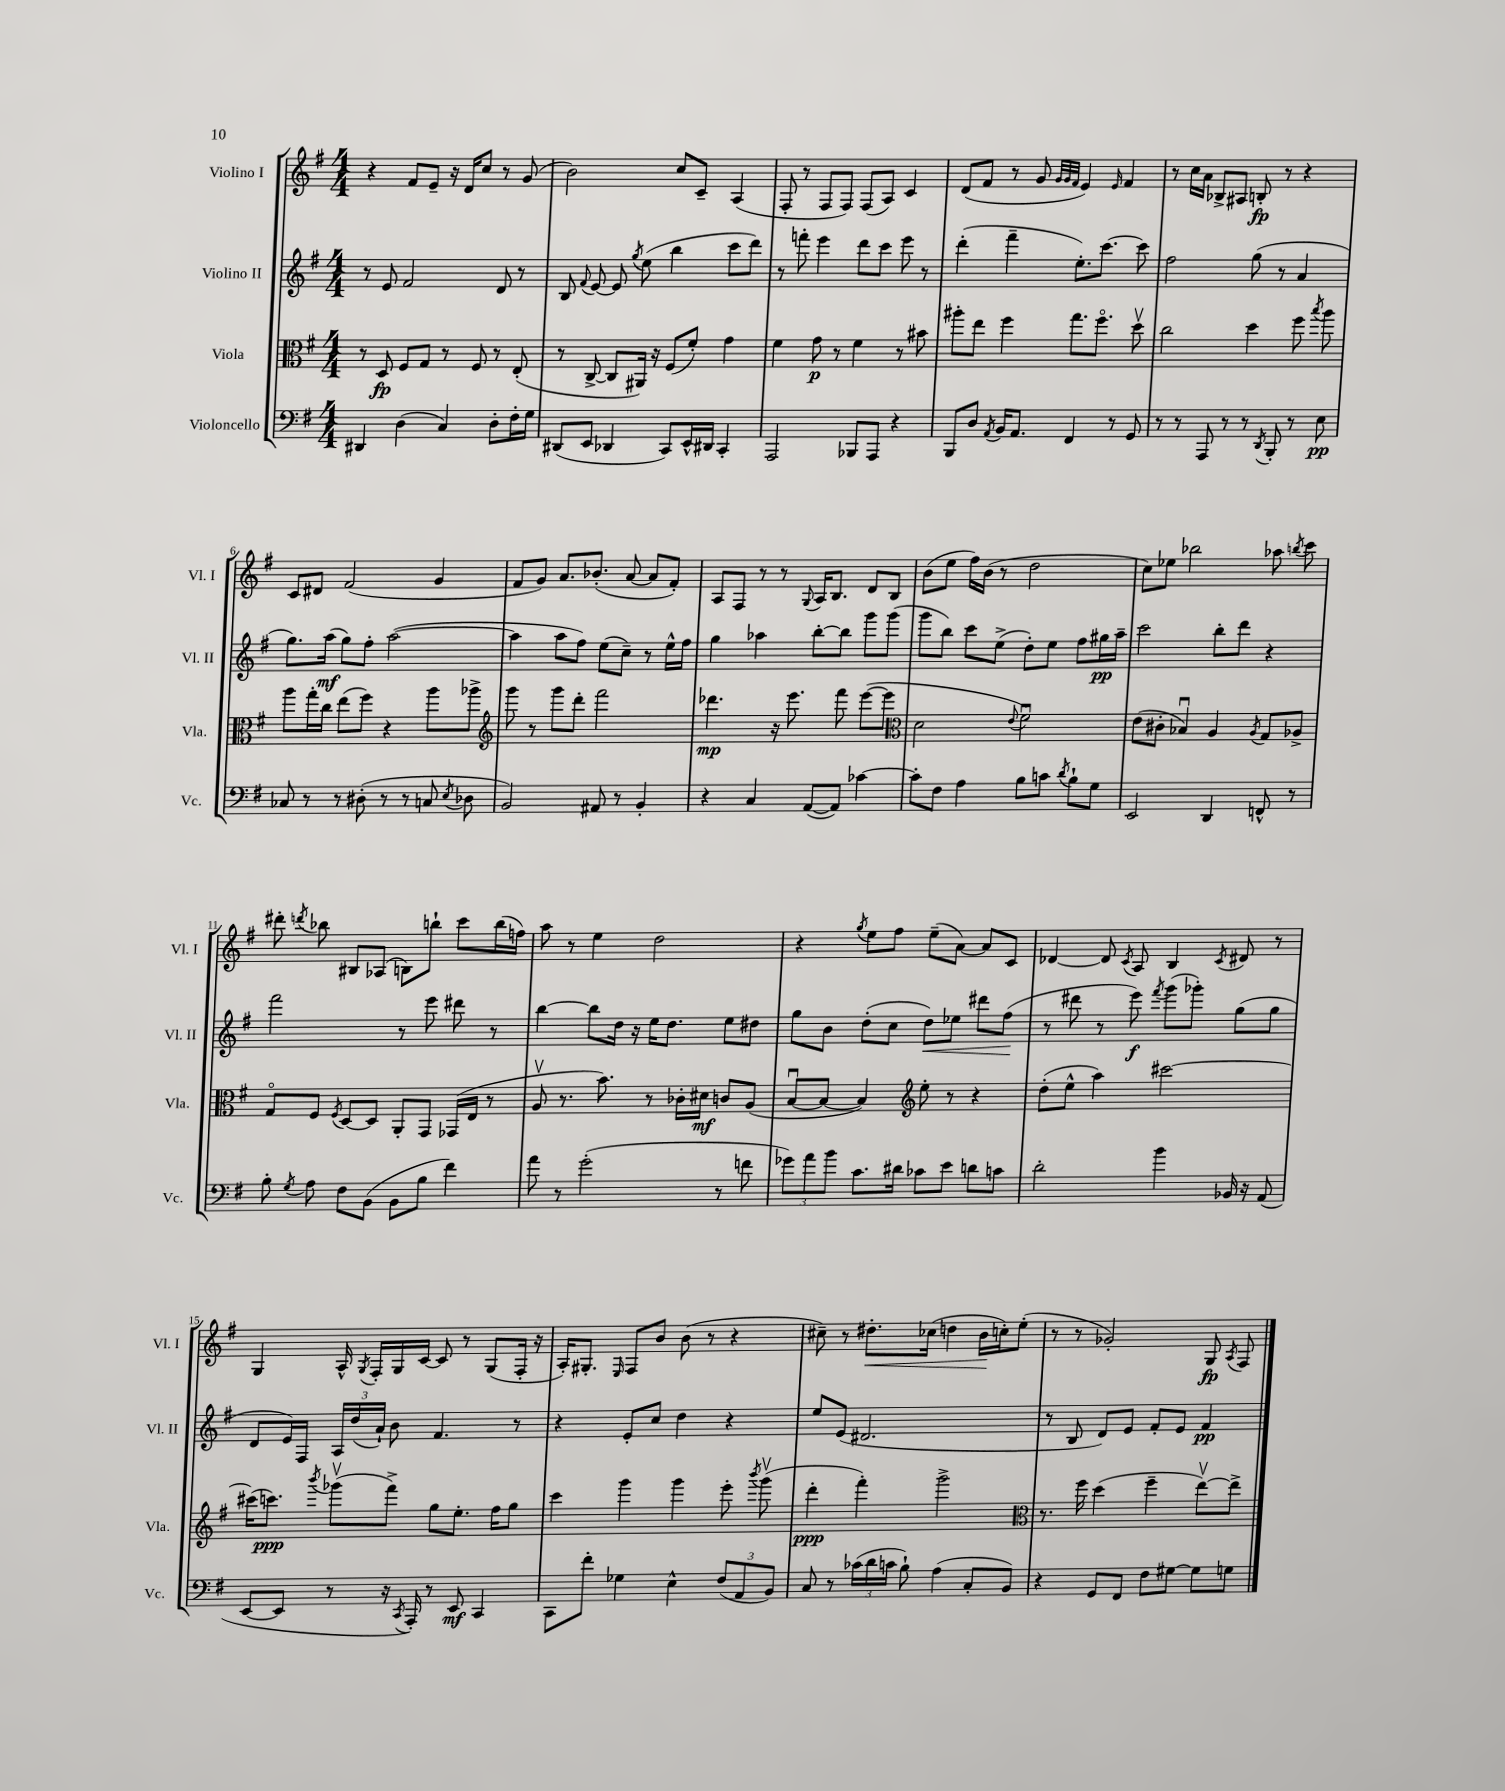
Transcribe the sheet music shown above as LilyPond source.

<<
\new StaffGroup <<
\new Staff = "s0" \with { instrumentName = "Violino I" shortInstrumentName = "Vl. I" } {
    \clef treble \key g \major \numericTimeSignature \time 4/4
    \autoBeamOff r4 fis'8[ e'8]-- r16 d'16[ c''8] r8 g'8( |
    b'2) c''8[ c'8]-- a4( |
    fis8-. r8 fis8[ fis8]) fis8[( a8]) c'4 |
    d'8[( fis'8] r8 g'8 \grace { g'32[ g'32 fis'32] } e'4) \grace { e'16 } fis'4 |
    r8 c''16[ a'16] bes8[-> ais8] b8-.\fp r8 r4 |
    c'8[ dis'8] fis'2( g'4 |
    fis'8[ g'8]) a'8.[ bes'8.]-.( a'8~ a'8[ fis'8]-.) |
    a8[ fis8] r8 r8 \appoggiatura { g8 } a16[ b8.] d'8[ b8] |
    b'8[( e''8] fis''16[) b'16]( r8 d''2 |
    c''8[) ees''8] bes''2 aes''8 \acciaccatura { b''8 } c'''8 |
    dis'''8-. \acciaccatura { d'''8 } bes''8 bis8[ aes8]( b8[) b''8]-! c'''8[ b''16( f''16]) |
    a''8 r8 e''4 d''2 |
    r4 \acciaccatura { g''8 } e''8[ fis''8] e''8[--( a'8]~) a'8[ c'8] |
    des'4~ des'8 \acciaccatura { c'8 } a8 b4 \acciaccatura { c'8 } dis'8 r8 |
    g4 a16-^ \acciaccatura { g8 } fis16[-. g16 c'16]~ c'8 r8 g8[( fis16]-. r16 |
    a16[-.) gis8.]-. \grace { e16 } fis8[ b'8] b'8( r8 r4 |
    cis''8--) r8 dis''8.[-.\< ces''16]( d''4 b'16[\! c''16-.) e''8]-.( |
    r8 r8 ges'2-.) g8\fp \acciaccatura { a8 } fis8 \bar "|." |
}
\new Staff = "s1" \with { instrumentName = "Violino II" shortInstrumentName = "Vl. II" } {
    \clef treble \key g \major \numericTimeSignature \time 4/4
    \autoBeamOff r8 e'8 fis'2 d'8 r8 |
    b8 \appoggiatura { fis'8 } e'8~ e'8 \acciaccatura { g''8 } e''8( b''4 c'''8[ d'''8]) |
    r8 f'''8-. e'''4 d'''8[ c'''8] e'''8 r8 |
    d'''4-.( fis'''4-- e''8.[-.) c'''8.]~ c'''8 |
    fis''2 g''8( r8 a'4 |
    g''8.[) a''16]\mf( g''8[) fis''8]-. a''2~( |
    a''4 a''8[ fis''8]) e''8[( c''8]--) r8 e''16[-^ fis''16] |
    g''4 aes''4 b''8[~-. b''8] g'''8[ g'''8]( |
    g'''8[ b''8]) c'''8[ e''8]->( d''8[-.) e''8] fis''8[ gis''16\pp a''16]-- |
    c'''2 b''8[-. d'''8] r4 |
    fis'''2 r8 e'''8 dis'''8 r8 |
    b''4~ b''8[ d''16] r16 e''16[ d''8.] e''8[ dis''8] |
    g''8[ b'8] d''8[-.( c''8] d''8[\<) ees''8] dis'''8[ fis''8]\!( |
    r8 dis'''8 r8 e'''8\f) \acciaccatura { fis'''8 } g'''8[( ges'''8]-.) g''8[( g''8] |
    d'8[ e'16) fis16] \tuplet 3/2 { a16[ d''16( a'16]-!) } b'8 fis'4. r8 |
    r4 e'8[-. c''8] d''4 r4 |
    e''8[ e'8]( dis'2. |
    r8 b8 d'8[) e'8] fis'8[-. e'8] fis'4\pp \bar "|." |
}
\new Staff = "s2" \with { instrumentName = "Viola" shortInstrumentName = "Vla." } {
    \clef alto \key g \major \numericTimeSignature \time 4/4
    \autoBeamOff r8 d8\fp fis8[ g8] r8 fis8 r8 e8-.( |
    r8 c8~-> c8[ ais,16]) r16 fis8[( fis'8]-.) g'4 |
    fis'4 g'8\p r8 fis'4 r8 bis'8 |
    ais''8[-. e''8] fis''4 g''8.[ fis''8.]\flageolet d''8\upbow |
    c''2 d''4 fis''8 \acciaccatura { b''8 } a''8 |
    a''8[ g''16-. c''16] e''8[( fis''8]) r4 a''8[ aes''8]-> |
    \clef treble g'''8 r8 g'''8[ d'''8]-. fis'''2 |
    des'''4.\mp r16 e'''8. fis'''8 e'''8[~( e'''8] |
    \clef alto d'2 \appoggiatura { e'8 } fis'2\downbow) |
    e'8[( cis'8]-. bes4\downbow) a4 \acciaccatura { a8 } g8[ aes8]-> |
    g8[\flageolet fis8] \acciaccatura { fis8 } d8[~ d8] a,8[-. g,8] ges,16[( e16] r8 |
    a8\upbow r8. b'8.) r8 ces'16[-. dis'16]\mf c'8[ a8]( |
    b8[~\downbow b8]~ b4) \clef treble e''8-. r8 r4 |
    d''8[-.( e''8]-^ a''4) cis'''2~ |
    cis'''16[( c'''8.]\ppp) \acciaccatura { b'''8 } ges'''8[\upbow( fis'''8]->) g''8[ e''8.]-. fis''16[ g''8] |
    c'''4 g'''4 g'''4 e'''8-. \acciaccatura { b'''8 } g'''8\upbow( |
    d'''4-.\ppp fis'''4-.) g'''2-> |
    \clef alto r8. fis''16 d''4( fis''4-- e''8[~\upbow) e''8]-> \bar "|." |
}
\new Staff = "s3" \with { instrumentName = "Violoncello" shortInstrumentName = "Vc." } {
    \clef bass \key g \major \numericTimeSignature \time 4/4
    \autoBeamOff dis,4 d4( c4) d8[-. fis16-. g16] |
    dis,8[( e,8] des,4 c,8[) e,16-^ dis,16] c,4-. |
    a,,2 bes,,8[ a,,8] r4 |
    b,,8[ d8] \acciaccatura { a,8 } b,16[ a,8.] fis,4 r8 g,8 |
    r8 r8 a,,8 r8 r8 \acciaccatura { d,8 } b,,8-. r8 e8\pp |
    ces8 r8 r8 dis8-.( r8 r8 c8 \acciaccatura { e8 } des8 |
    b,2) ais,8 r8 b,4-. |
    r4 c4 a,8[~( a,8]) ces'4~ |
    ces'8[-. fis8] a4 b8[ c'8] \acciaccatura { d'8 } b8[-! g8] |
    e,2 d,4 f,8-^ r8 |
    b8-. \acciaccatura { g8 } a8 fis8[ b,8]( b,8[ b8] fis'4) |
    a'8 r8 g'2-.( r8 f'8 |
    \tuplet 3/2 { ges'8[) a'8 b'8] } c'8.[ dis'16] ces'8[ e'8] d'8[ c'8] |
    d'2-. b'4 bes,16 r16 a,8( |
    e,8[~ e,8] r8 r16 \acciaccatura { c,8 } a,,16-.) r8 e,8\mf c,4 |
    c,8[ fis'8]-. ges4 e4-^ \tuplet 3/2 { fis8[( a,8 b,8]) } |
    c8 r8 \tuplet 3/2 { ces'16[( d'16 c'16] } b8-!) a4( c8[-. b,8]) |
    r4 g,8[ fis,8] fis8[ gis8]~ gis8[ g8] \bar "|." |
}
>>
>>
